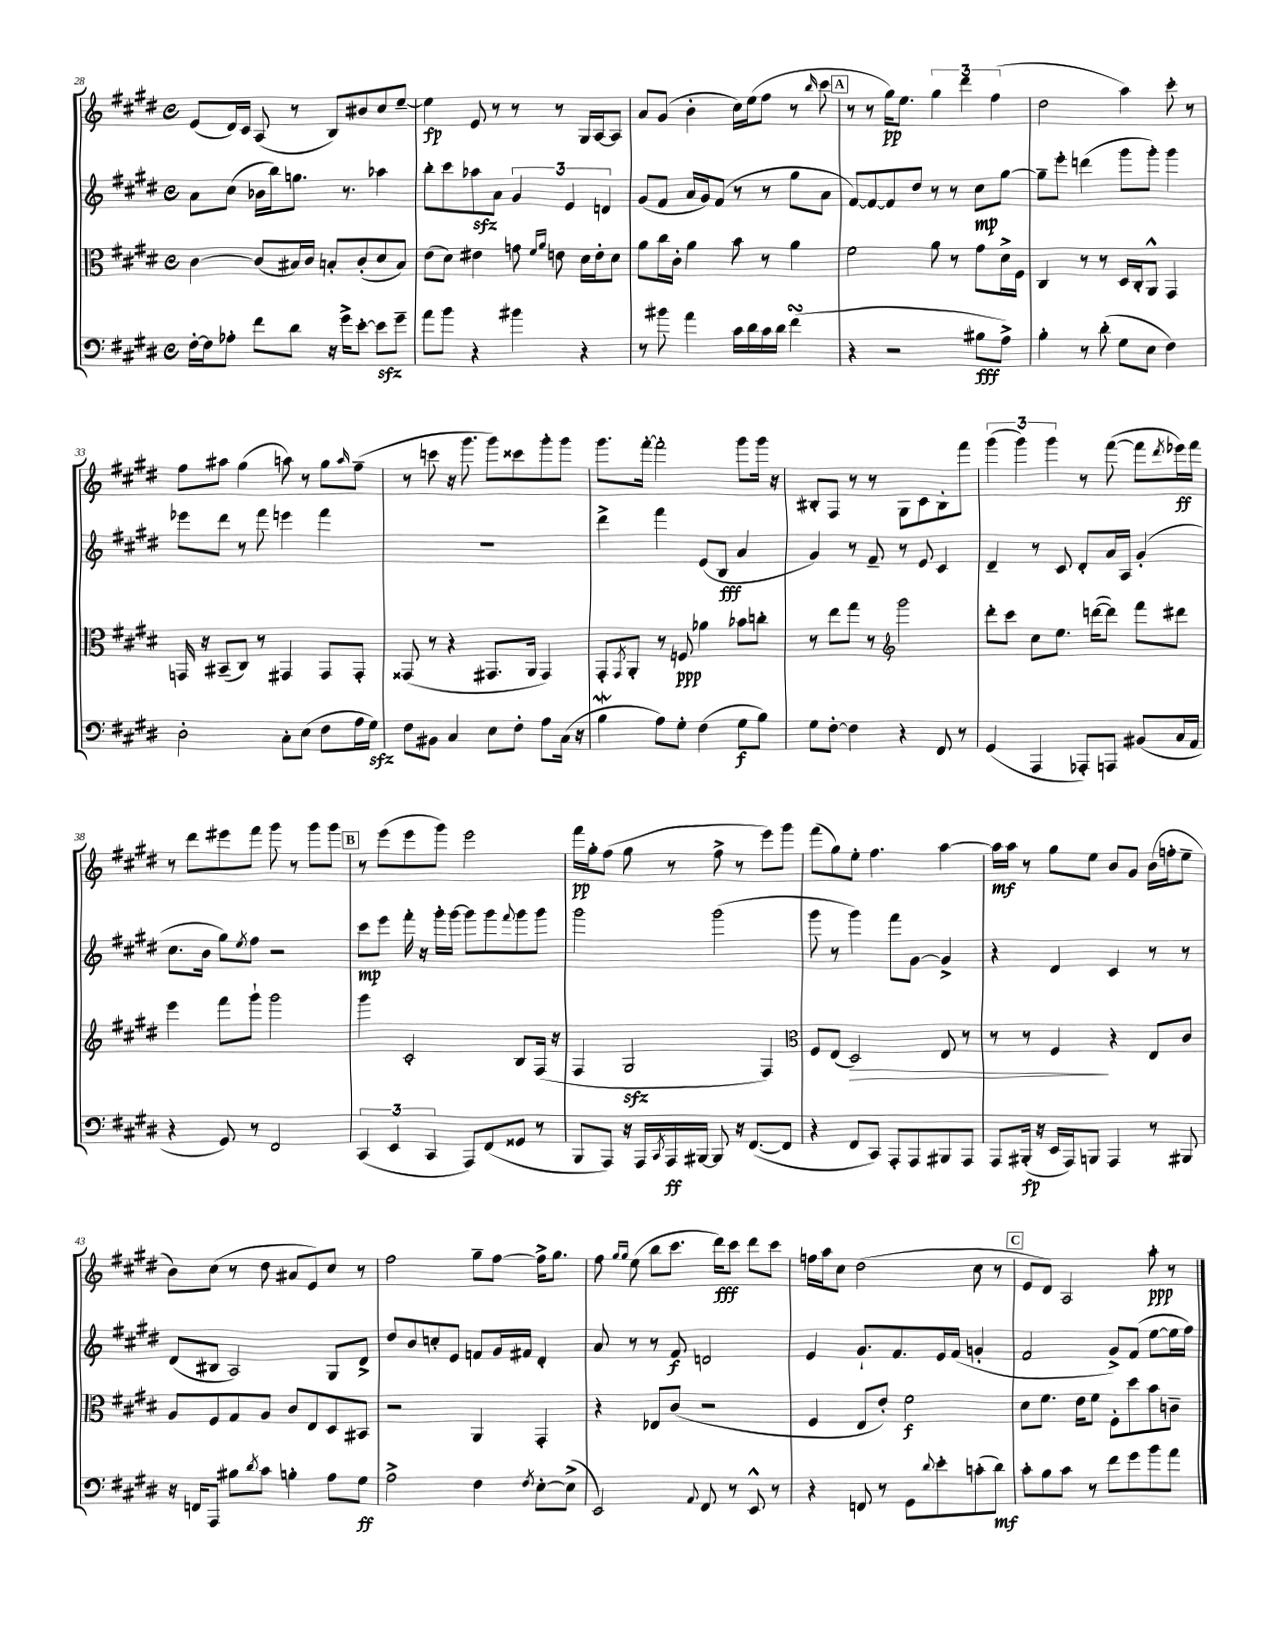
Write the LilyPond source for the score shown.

<<
\new StaffGroup <<
\new Staff = "s0" {
    \clef treble \key e \major \defaultTimeSignature \time 4/4
    e'8( dis'16) cis'16 a8( r8 b8) bis'8 cis''8 e''8~-- |
    e''4\fp e'8 r8 r8 r8 gis16 a16~ a8 |
    a'8 gis'8( b'4-. cis''16) e''16( fis''8 r8 \grace { b''16 } cis'''8 |
    \mark \markup { \box "A" } r8 r8 gis''16\pp) e''8. \tuplet 3/2 { gis''4 dis'''4 fis''4( } |
    dis''2 a''4) cis'''8-. r8 |
    fis''8 ais''8 gis''4( a''8) r8 gis''8 \grace { a''16 } fis''8--( |
    r8 c'''8 r16 gis'''8. gis'''8) cisis'''8 gis'''8-. gis'''8 |
    gis'''8. fis'''16~-. fis'''2-. gis'''8 gis'''16 r16 |
    bis8-. fis8 r8 r8 gis8 cis'8 bis8-. fis'''8 |
    \tuplet 3/2 { gis'''4( gis'''4) gis'''4 } r8 fis'''8~( fis'''8 \acciaccatura { dis'''8 } ees'''16\ff) fis'''16 |
    r8 dis'''8 eis'''8 fis'''8 gis'''8 r8 gis'''8 gis'''8 |
    \mark \markup { \box "B" } r8 e'''8( e'''8 gis'''8) e'''2 |
    fis'''16\pp gis''16-. fis''8( gis''8 r8 fis''8-> r8 e'''8) gis'''8 |
    fis'''8( gis''8) e''8-. fis''4. a''4~ |
    a''16\mf a''16 r8 gis''8 e''8 b'8 gis'8 b'16( f''16-. e''8-- |
    b'8) cis''8( r8 dis''8 ais'8 e'8) cis''8 r8 |
    fis''2 gis''8-- fis''8~ fis''16-> gis''8. |
    fis''8 \grace { gis''16 gis''16 } e''8( b''8 cis'''8. dis'''16\fff) cis'''8 dis'''8 cis'''8 |
    f''16 a''16 cis''8 dis''2( cis''8 r8 |
    \mark \markup { \box "C" } e'8 dis'8) a2 a''8-.\ppp r8 \bar "|." |
}
\new Staff = "s1" {
    \clef treble \key e \major \defaultTimeSignature \time 4/4
    a'8 cis''8( bes'16 b''16) g''8. r8. aes''4 |
    b''8-. cis'''8 aes''8\sfz a'8 \tuplet 3/2 { gis'4 e'4 d'4 } |
    gis'8( fis'8 a'16 gis'16) fis'8( r8 r8 gis''8 a'8 |
    \mark \markup { \box "A" } fis'8~) fis'8~ fis'8 dis''8 r8 r8 cis''8\mp gis''8~ |
    gis''8-- e'''8-. d'''4( gis'''8 gis'''8-.) gis'''4 |
    ees'''8 dis'''8 r8 fis'''8 e'''4 fis'''4 |
    R1 |
    dis'''4-> fis'''4 e'8( b8\fff a'4 |
    gis'4) r8 fis'8-- r8 e'8 cis'4 |
    dis'4-- r8 cis'8 dis'8-. a'16 a16 gis'4-.( |
    cis''8. b'16 gis''8) \acciaccatura { e''8 } fis''8 r2 |
    \mark \markup { \box "B" } cis'''8\mp e'''8 fis'''16-. r16 gis'''16-. gis'''16~ gis'''8 gis'''8 \appoggiatura { fis'''8 } gis'''8 gis'''8 |
    gis'''2 gis'''2( |
    gis'''8 r8 gis'''4) fis'''8 gis'8~ gis'4-> |
    r4 dis'4 cis'4 r8 r8 |
    dis'8( bis8 a2) gis8 dis'8-> |
    dis''8 b'8 c''8-. e'8 f'8 gis'16 fis'16 dis'4-. |
    a'8 r8 r8 fis'8\f d'2 |
    e'4 gis'8.-! fis'8. e'16 fis'16( g'4-. |
    \mark \markup { \box "C" } fis'2 gis'8->) fis'8( e''8~ e''16 fis''16) \bar "|." |
}
\new Staff = "s2" {
    \clef alto \key e \major \defaultTimeSignature \time 4/4
    cis'4~ cis'8( bis16) cis'16 b8-. cis'8-.( dis'8 b8) |
    e'8( dis'8) eis'4 g'8 \grace { fis'16 a'16 } e'8 dis'16 e'16-. dis'8 |
    a'8 cis''16 cis'16-. a'4 b'8 r8 a'4 |
    \mark \markup { \box "A" } fis'2 a'8 r8 gis'8 dis'16-> fis16 |
    cis4 r8 r8 dis16 cis16-. a,8-^ gis,4 |
    g,16 r16 bis,8--( cis8) r8 gis,4 gis,8 gis,8-. |
    gisis,8( r8 r4 gis,8. a,16 gis,4) |
    gis,8-. \acciaccatura { gis,8 } a,8-. r8 f8\ppp aes'4 bes'8 c''8-. |
    r8 e''8 gis''8 r8 \clef treble gis'''2 |
    dis'''8-. cis'''8 cis''8 e''8. d'''16~( d'''8) fis'''8 dis'''8 |
    e'''4 fis'''8 gis'''8-! gis'''2 |
    \mark \markup { \box "B" } gis'''4 cis'2-. b8 fis16( r16 |
    fis4 gis2\sfz fis4) |
    \clef alto fis8 e8( dis2\>) e8 r8 |
    r8 r8 fis4\! r4 e8 cis'8 |
    a8 fis8 gis8 a8 cis'8 e8 dis8 bis,8 |
    r2 a,4 gis,4-. |
    r4 ees8 cis'8( r2 |
    fis4 e8 e'8-.) fis'2\f |
    \mark \markup { \box "C" } dis'8 fis'8. e'16 fis'8 fis8-. dis''8 b'8 c'8-- \bar "|." |
}
\new Staff = "s3" {
    \clef bass \key e \major \defaultTimeSignature \time 4/4
    fis16~-. fis16 aes8-. fis'8 dis'8 r16 gis'16-> e'8~-. e'8\sfz gis'8-- |
    a'8 b'8 r4 bis'4 r4 |
    r8 bis'8 a'4 cis'16 dis'16 cis'16 dis'16 fis'4\turn( |
    \mark \markup { \box "A" } r4 r2 bis8\fff a8->) |
    b4-. r8 dis'8-.( gis8 e8 fis4) |
    dis2-. cis8-. e8( fis8 a16 gis16\sfz) |
    fis8 bis,8 cis4 e8 fis8-. a8 cis16( r16 |
    b4\mordent a8) gis8-. fis4( gis8\f b8) |
    gis8 fis8~-. fis4 r4 fis,8 r8 |
    gis,4( a,,4 aes,,8-.) a,,8 bis,8( cis16 a,16 |
    r4 gis,8) r8 fis,2 |
    \mark \markup { \box "B" } \tuplet 3/2 { cis,4( e,4 cis,4 } a,,8) fis,8( gisis,8 r8 |
    b,,8 a,,8) r16 a,,16 \acciaccatura { cis,8 } a,,16\ff bis,,16~ bis,,8 r16 fis,8.~( fis,8 |
    r4 fis,8 cis,8) a,,8-. a,,8 bis,,8 a,,8 |
    a,,8 bis,,16-.\fp( r16 e,16 a,,16) b,,8 a,,4 r8 bis,,8 |
    r16 f,16 a,,8 bis8 \acciaccatura { dis'8 } cis'8 b4-. a8 gis8\ff |
    a2-> fis4 \acciaccatura { fis8 } e8~-. e8->( |
    e,2) \appoggiatura { a,8 } fis,8 r8 e,8-^ r8 |
    r4 f,8 r8 gis,8 \appoggiatura { dis'8 } e'8-. c'8-.( dis'8\mf) |
    \mark \markup { \box "C" } cis'8-. b8 cis'8 r8 fis'8 gis'8 b'8 a'8 \bar "|." |
}
>>
>>
\layout { \context { \Score currentBarNumber = #28 } }
